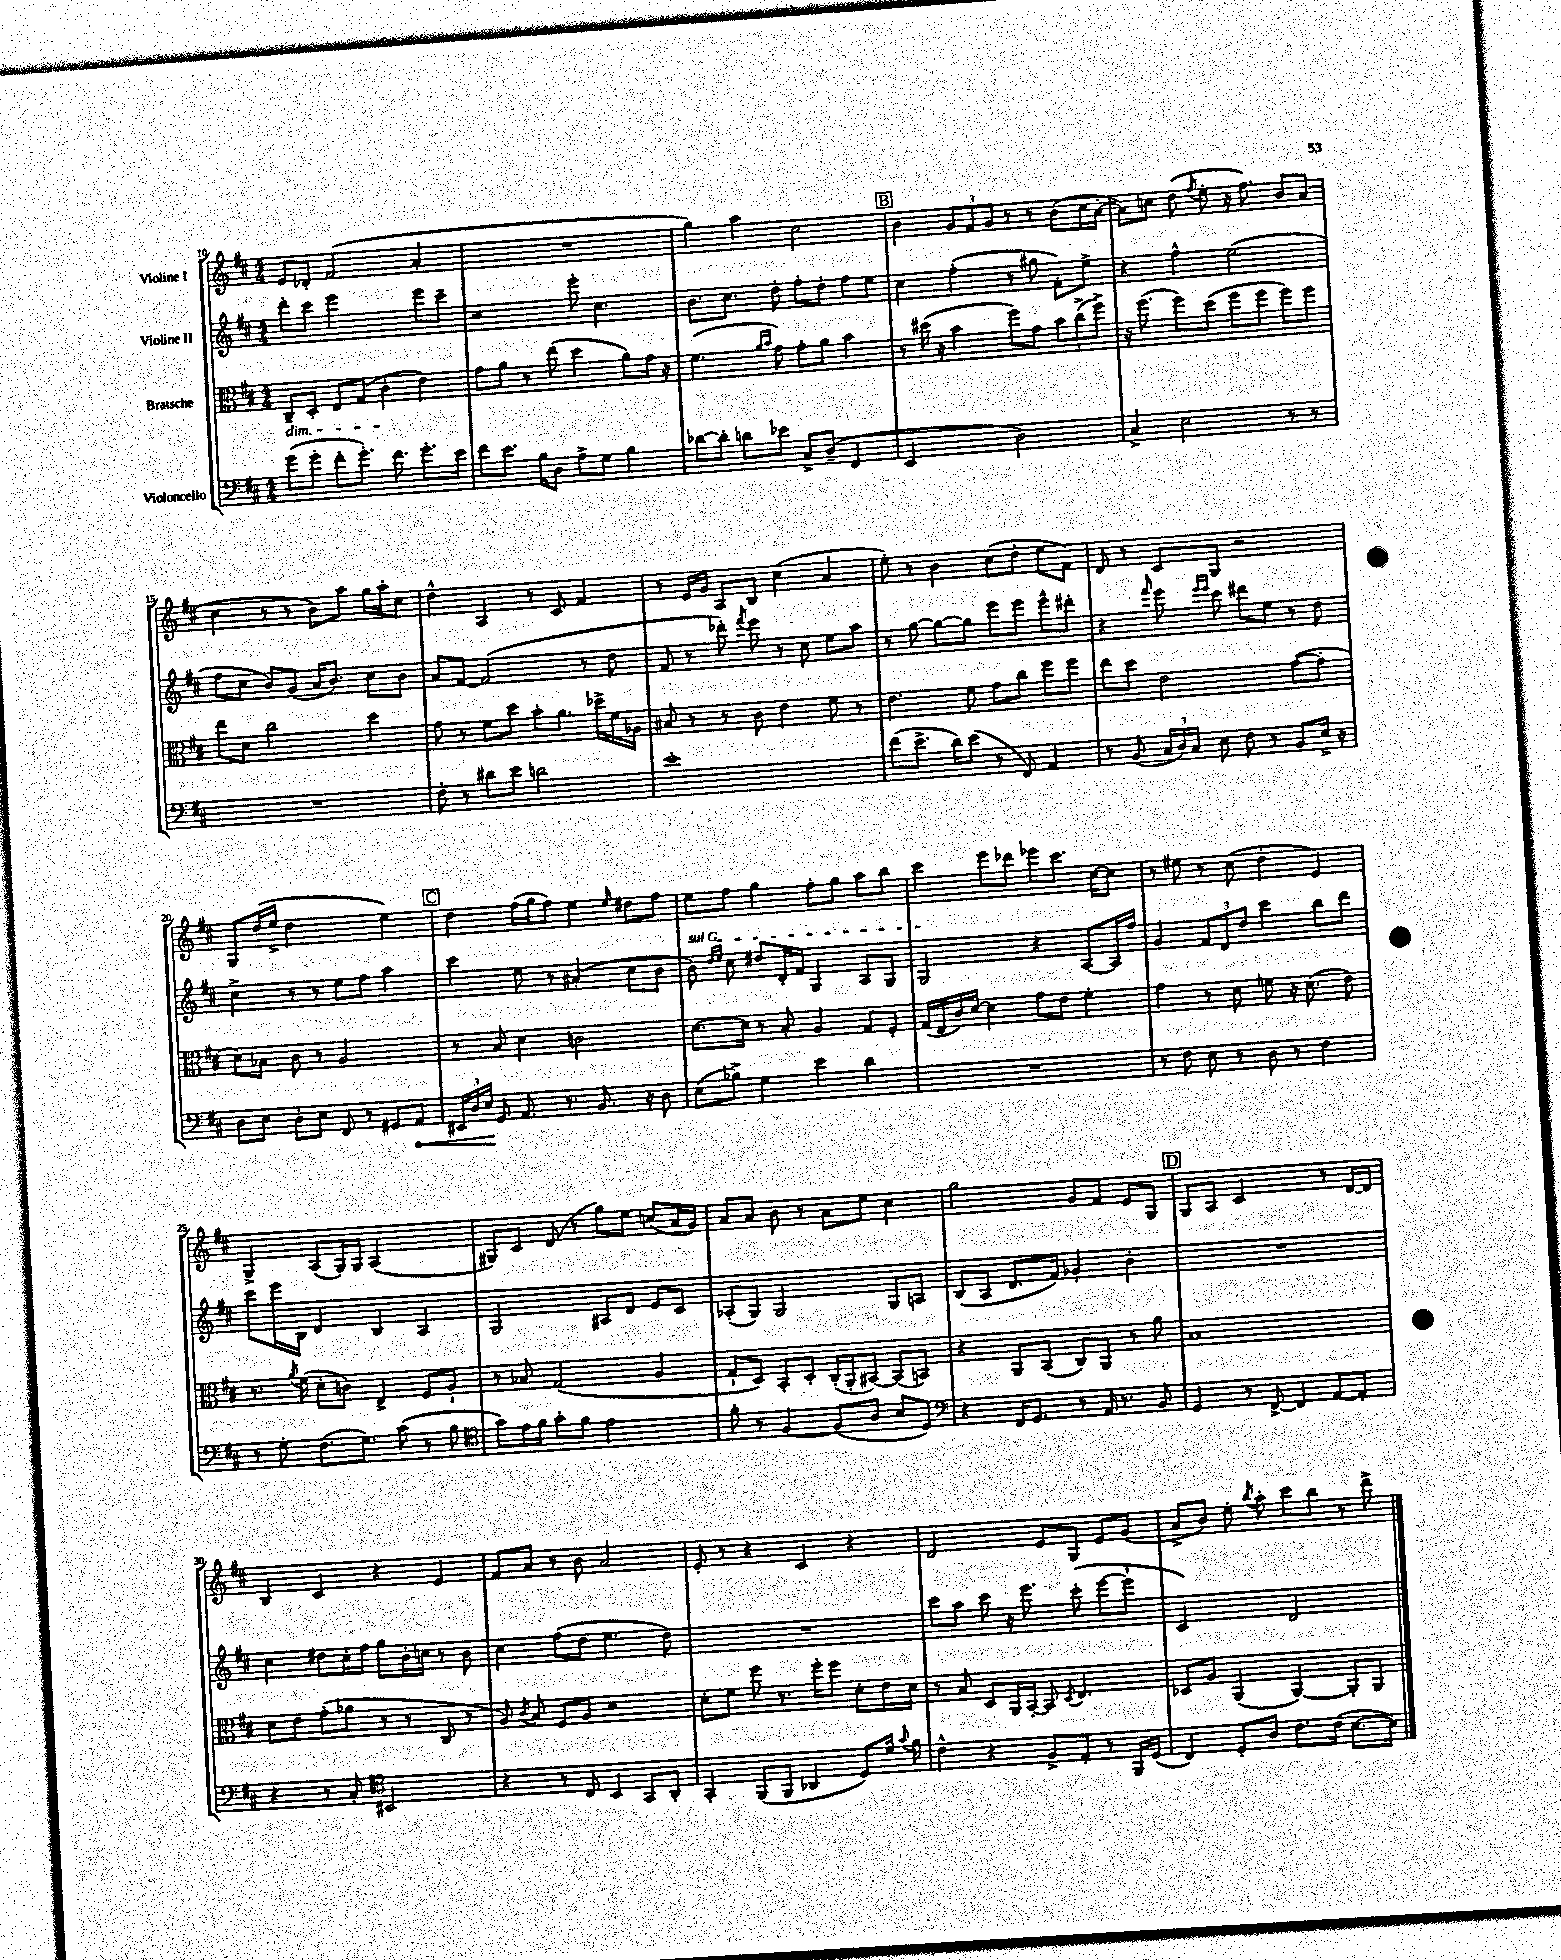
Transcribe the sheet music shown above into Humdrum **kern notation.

**kern	**kern	**kern	**kern
*staff4	*staff3	*staff2	*staff1
*clefF4	*clefC3	*clefG2	*clefG2
*k[f#c#]	*k[f#c#]	*k[f#c#]	*k[f#c#]
*M4/4	*M4/4	*M4/4	*M4/4
(8g\L	8C#~/L	8ddd'\L	8e/L
8g'\J	8D'/J	8ccc#\J	8d-'/J
8f#'\L	8E/L	2eee\	(2f#/
8.g'\J)	(8G/J	.	.
.	4c#'\	.	.
8.f#\	.	.	.
8.g'\L	4e\)	8eee\L	4a'/
.	.	8ccc#~\J	.
16e\Jk	.	.	.
=	=	=	=
8f#\L	8g\L	2r	1r
8.e\J	8a\J	.	.
.	8r	.	.
16B\LK	.	.	.
8D\J	(8ee\	.	.
8A^\L	4dd\	8eee'\	.
8G\J	.	4.cc#\	.
4B\	8a\L)	.	.
.	16g\Jk	.	.
.	16r	.	.
=	=	=	=
[8d-\L	(4.f#\	8.b\L	4gg\)
8d-'\]J	.	.	.
.	.	8.cc#\J	.
8d\L	.	.	4aa\
.	16qqa/LL	.	.
.	16qqb/JJ	.	.
8e-\J	8g\)	8dd'\	.
8C#^/L	8g'\L	8ff#'\L	2cc#\
(8D~/J	8a\J	8dd'\J	.
4FF#/	4b\	8ff#\L	.
.	.	8ee\J	.
=	=	=	=
2EE/	8r	4cc#\	4b\
.	(16dd#\	.	.
.	16r	.	.
.	4b\	(4ff#'\	12g/L
.	.	.	12f#/
.	.	.	12g/J
2D\)	8ff#\L)	8r	8r
.	8g\J	8gg#\	8r
.	12b\L	8f#'\L)	(8b\L
.	(12cc#^\	.	.
.	.	8ee^\J	16cc#\L
.	12ff#^\J)	.	.
.	.	.	[16a'\JJ
=	=	=	=
4C#^/	16r	4r	8a\]L)
.	(8.ff#\	.	.
.	.	.	8cc\J
2E\	8ff#\L)	4ff#^^\	(8dd\
.	.	.	8qff#/
.	(8dd\J	.	8ee'\
.	8ff#\L	(2ee\	16r
.	.	.	8.ff#\)
.	8ff#\J	.	.
8r	8ff#\L)	.	8b/L
8r	8ff#\J	.	(8a/J
=	=	=	=
1r	8ee\L	8ff#\L	4cc#\
.	8d\J	8cc#\J	.
.	2cc#\	8b/L)	8r
.	.	(8g/J	8r
.	.	16a/LK	8b\L)
.	.	8.b/J)	.
.	.	.	8aa\J
.	4dd\	8cc#\L	16gg\LL
.	.	.	16aa'\J
.	.	8b\J	8cc#\J
=	=	=	=
8F#'\	8g\	8a/L	4dd^^\
8r	8r	[8f#/J	.
8d#\L	8f#\L	(2f#/]	4A/
8e\J	8dd\J	.	.
2d\	8b'\L	.	8r
.	8.a\J	.	8c#/
.	.	8r	4f#/
.	16dd-^\LL	.	.
.	16f#\	8dd\	.
.	16A-\JJ	.	.
=	=	=	=
1e'	8B#/	8f#/	8r
.	8r	8r	16e/LL
.	.	.	16g/JJ
.	8r	8ddd-'\)	8A/L
.	.	8qfff#/	.
.	8c#\	8eee\	8B/J
.	4e\	8r	(4cc#\
.	.	8cc#\	.
.	8f#\	8ee\L	4a/
.	8r	8aa\J	.
=	=	=	=
(8f#\L	4.e\	8r	8ee'\)
8.e^\J	.	[8gg\	8r
.	.	8gg\_L	4b\
16d\LK)	.	.	.
(8e\J	8f#\	8gg\]J	.
8r	8g\L	8eee\L	(8cc#\L
8FF#/)	8cc#\J	8eee\J	8dd'\J
4AA/	8ff#\L	8eee^^\L	8ee\L
.	8ff#\J	8ddd#'\J	8f#\J)
=	=	=	=
8r	8ee\L	4r	8d/
(8BB/	8dd\J	.	8r
.	.	16qqfff#/	.
24C#/LL	2e\	8eee\	8c#/L
24D/)	.	.	.
24C#/JJ	.	.	.
.	.	16qqeee/LL	.
.	.	16qqeee/JJ	.
8E\	.	8ccc#\	8G/J
8F#\	.	8ddd#\L	2r
8r	.	8ee\J	.
8BB/L	([8g\L	8r	.
16E^/Jk	8g'\]J	8dd\	.
16r	.	.	.
=	=	=	=
8D\L	8d\L)	4cc#^\	8G/L
8E\J	8B-\J	.	(16dd/L
.	.	.	16ee^/JJ
8D'\L	8c#\	8r	2dd\
8E\J	8r	8r	.
8FF#/	2A/	8ee\L	.
8r	.	8ff#\J	.
8GG#/L	.	4aa\	4ee\)
8AA/J	.	.	.
=	=	=	=
24EE#/LL	8r	4ccc#\	4dd\
24D/	.	.	.
24E/JJ	.	.	.
8GG/	8B/	.	.
8.AA/	4d\	8ee\	(16ff#\LL
.	.	.	16gg\J
.	.	8r	8ff#\J)
8.r	.	.	.
.	2c\	(4a#'/	4ee\
8.BB/	.	.	.
.	.	.	16qqee/
.	.	8cc#\L	8dd#\L
16r	.	.	.
8D\	.	8b\J	8ff#\J
=	=	=	=
(8E\L	[8.d\L	8b\)	8ee\L
.	.	16qqdd/LL	.
.	.	16qqee/JJ	.
8B-^\J)	.	8cc#\	8ff#\J
.	16d\]Jk	.	.
4G\	8r	8dd#/L	4gg\
.	8B'/	16d'/L	.
.	.	16f#/JJ	.
4e\	4A/	4G/	8ff#'\L
.	.	.	8gg\J
4d\	8G/L	8A/L	8aa\L
.	8F#'/J	8G/J	8bb\J
=	=	=	=
1r	(16G/LL	2G/	4ccc#\
.	16E/	.	.
.	16c#/)	.	.
.	[16d/JJ	.	.
.	4d\]	.	8eee\L
.	.	.	8ddd-\J
.	8g\L	4r	8eee-\L
.	8e\J	.	8.ccc#\J
.	4f#'\	[8A/L	.
.	.	.	[16cc#\LK
.	.	16A/]L	8cc#\]J
.	.	16ff#/JJ	.
=	=	=	=
8r	4g\	4g/	8r
8F#\	.	.	8ee#\
8E\	8r	12f#/L	8r
.	.	12d/	.
8r	8d\	.	(8cc#\
.	.	12dd/J	.
8D\	8f\	4ccc#\	4dd'\
8r	16r	.	.
.	(8.d\	.	.
4F#\	.	8bb\L	4e/)
.	8e\)	8ddd\J	.
=	=	=	=
8r	8.r	8ccc#\L	4G^/
8G'\	.	16eee\L	.
.	8qa/	.	.
.	(16f#\	16B\JJ	.
(8.F#\L	8d'\L	4d/	(8A/L
.	8c\J)	.	16G/L)
8.G\J)	.	.	16G/JJ
.	4E^/	4B/	(2A/
(8c#\	.	.	.
8r	8F#/L	4A/	.
8B\	8A`/J	.	.
=	=	=	=
*clefC4	*	*	*
8g\L)	8r	2G/	8G#/L)
16e\L	8B-/	.	8c#/J
16f#\JJ	.	.	.
8g'\L	(2G/	.	(8d/
8f#\J	.	.	8r
2e\	.	8A#/L	8gg\L)
.	.	8d/J	8ee\J
.	4A/	8e/L	(8cc/L
.	.	8c#/J	16a/L
.	.	.	16g/JJ)
=	=	=	=
8f#'\	8G`/L	(8A-'/L	8a/L
8r	8D/J)	8G/J)	8a/J
[4F#/	8BB'/L	2G/	8b\
.	8D'/J	.	8r
(8F#/]L	(16C#'/LL	.	8a\L
.	16AA'/J	.	.
8A/J	[8BB#/J)	.	8ee\J
8B/L	(8BB#/]L	8G/L	4cc#\
8D/J)	8BB/J)	8A/J	.
=	=	=	=
*clefF4	*	*	*
4r	4r	(8B/L	2gg\
.	.	8A/J	.
16FF#/LK	8AA/L	8.d/L	.
8.GG/J	.	.	.
.	(8BB/J	.	.
.	.	16f#/Jk)	.
8r	8C#/L)	4g-'/	8g/L
16AA/	8AA/J	.	8f#/J
8.r	.	.	.
.	8r	4b'\	8e/L
8BB/	8a\	.	8G/J
=	=	=	=
4GG/	1B	1r	8G/L
.	.	.	8A/J
8r	.	.	2c#/
[8FF#^/	.	.	.
4FF#/]	.	.	.
[8AA/L	.	.	8r
8AA'/]J	.	.	[16d/LL
.	.	.	16d/]JJ
=	=	=	=
4r	8d\L	4cc#\	4B/
.	8e\J	.	.
8r	(8g'\L	8dd#\L	4c#/
8C#'/	8a-\J	16cc#'\L	.
.	.	16ff#\JJ	.
*clefC4	*	*	*
2BB#/	8r	8gg\L	4r
.	8r	16b'\L	.
.	.	16cc\JJ	.
.	8C#/	8r	4e/
.	8r	8b\	.
=	=	=	=
4r	8A/)	4cc#\	8f#/L
.	8qc#/	.	.
.	8B/	.	8a/J
8r	8F#/L	(8ff#\L	8r
8C#/	8A/J	8dd\J	8b\
4BB/	2r	4.ee\	2a/
8GG/L	.	.	.
8AA'/J	.	8dd\)	.
=	=	=	=
4GG'/	8d'\L	1r	8e'/
.	8f#\J	.	8r
(8FF#/L	8ff#\	.	4r
8FF#/J	8.r	.	.
4AA-/	.	.	4c#/
.	16ff#'\LK	.	.
.	8ff#\J	.	.
8D/L)	8d'\L	.	4r
16d/Jk	16e\L	.	.
8qqg/	.	.	.
16f#\	16d\JJ	.	.
=	=	=	=
4c#^^\	8r	8ccc#\L	2d/
.	8B/	8aa\J	.
4r	8D/L	8ccc#\	.
.	16AA/L	16r	.
.	[16BB'/JJ	8.eee\	.
8F#^/L	8BB/]	.	8e/L
.	8qD/	.	.
8E'/J	4.E/	(8ccc#'\	8G/J
8r	.	[8eee\L	8e/L
16FF#/LL	.	8eee`\]J	(8g/J
(16D/JJ	.	.	.
=	=	=	=
4C#/)	8D-/L	2c#/)	8a^/L
.	8A/J	.	8b/J)
8D'/L	(4AA/	.	8ee'\
.	.	.	8qbb/
8A/J	.	.	8aa'\
8.c#\L	[4AA/)	2d/	8ccc#\L
.	.	.	8bb\J
(16c#\Jk	.	.	.
[8.B\L	8AA'/]L	.	8r
.	8AA/J	.	8ddd^\
16B\]Jk)	.	.	.
==	==	==	==
*-	*-	*-	*-
